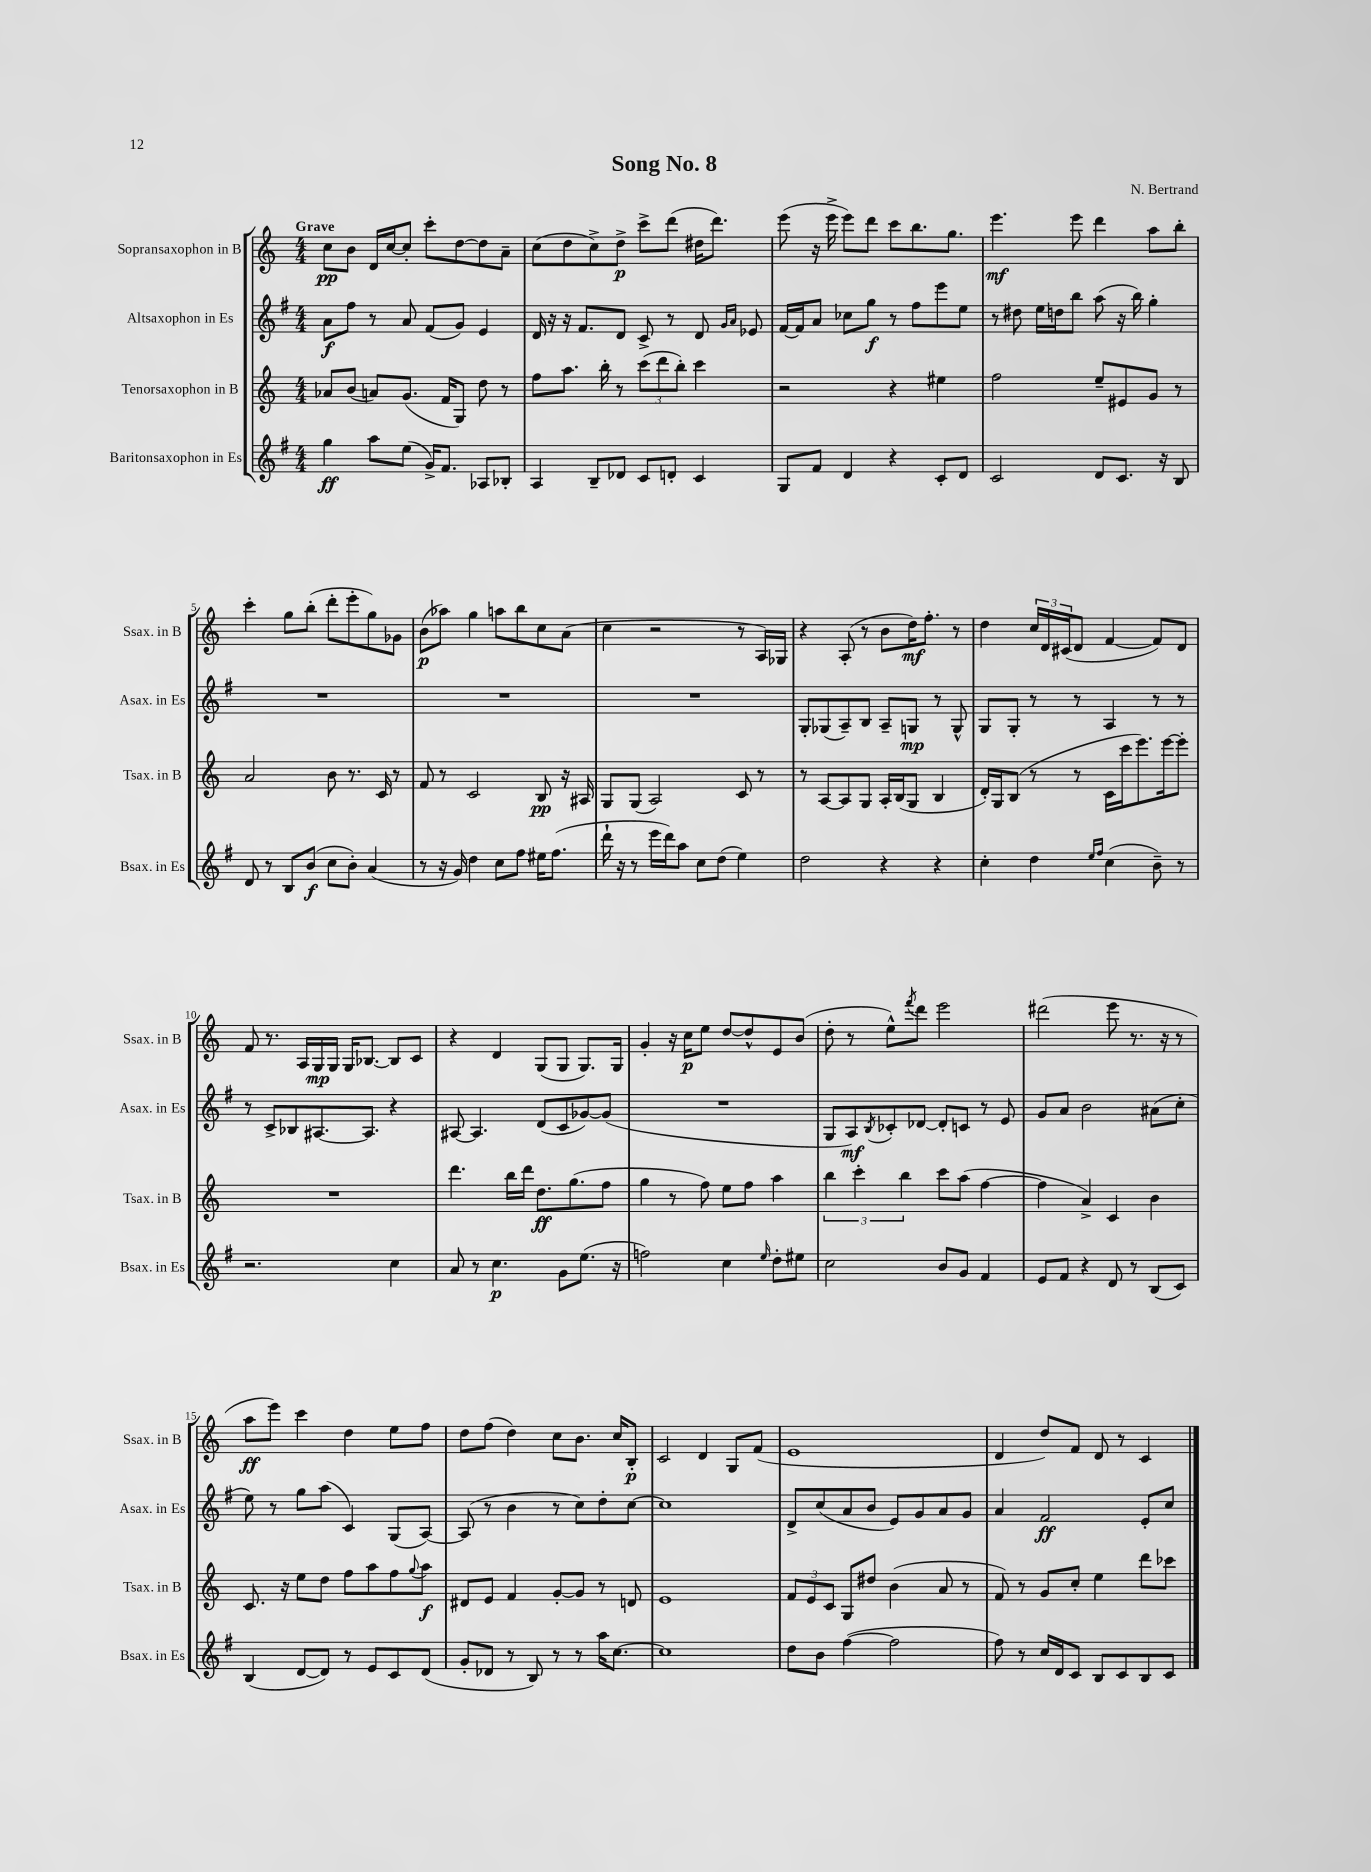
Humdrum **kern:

**kern	**kern	**kern	**kern
*staff4	*staff3	*staff2	*staff1
*clefG2	*clefG2	*clefG2	*clefG2
*k[f#]	*k[]	*k[f#]	*k[]
*M4/4	*M4/4	*M4/4	*M4/4
4gg	8a-	8a	8cc
.	(8b	8ff#	8b
8aa	8a)	8r	16d
.	.	.	[16cc
(8ee	(8.g	8a	8cc']
16g^)	.	(8f#	8ccc'
8.f#	16f	.	.
.	8G)	8g)	[8dd
8A-	8dd	4e	8dd]
8B-'	8r	.	8a~
=	=	=	=
4A	8ff	16d	(8cc
.	.	16r	.
.	8.aa	16r	8dd
.	.	8.f#	.
8B~	.	.	8cc^)
.	16bb'	.	.
8d-	8r	8d	8dd^
8c	(12ccc	8c^	8ccc^
.	12ddd	.	.
8d'	.	8r	(8ddd
.	12bb')	.	.
4c	4ccc	8d	16dd#
.	.	.	8.ddd)
.	.	16qqg	.
.	.	16qqa	.
.	.	8e-	.
=	=	=	=
8G	2r	[16f#	(8eee
.	.	16f#]	.
8f#	.	8a	16r
.	.	.	16eee^
4d	.	8cc-	8eee)
.	.	8gg	8ddd
4r	4r	8r	8ccc
.	.	8ff#	8.bb
8c'	4ee#	8eee	.
.	.	.	8.gg
8d	.	8ee	.
=	=	=	=
2c	2ff	8r	4.eee
.	.	8dd#	.
.	.	16ee	.
.	.	16dd	.
.	.	8bb	8eee
8d	8ee~	(8aa	4ddd
8.c	8e#	16r	.
.	.	16bb)	.
.	8g	4gg'	8aa
16r	.	.	.
8B	8r	.	8bb'
=	=	=	=
8d	2a	1r	4ccc'
8r	.	.	.
8B	.	.	8gg
(8b	.	.	(8bb'
8cc	8b	.	8ddd'
8b')	8.r	.	8eee'
(4a	.	.	8gg)
.	16c	.	.
.	8r	.	8g-
=	=	=	=
8r	8f	1r	(8b
16r	8r	.	8aa-)
16g)	.	.	.
4dd	2c	.	4gg
8cc	.	.	8aa
8ff#	.	.	8bb
16ee#	8B	.	8cc
(8.ff#	.	.	.
.	16r	.	(8a
.	16A#	.	.
=	=	=	=
16ddd`	8G	1r	4cc
16r	.	.	.
8r	(8G	.	.
16eee	2A)	.	2r
16ddd)	.	.	.
8aa	.	.	.
8cc	.	.	.
(8dd	.	.	.
4ee)	8c	.	8r
.	8r	.	16A)
.	.	.	16G-
=	=	=	=
2dd	8r	8G'	4r
.	[8A	(8G-	.
.	8A]	8A~)	(8A'
.	8G	8B	8r
4r	16A'	8A~	8b
.	(16B	.	.
.	8G	8G	16dd)
.	.	.	8.ff'
4r	4B	8r	.
.	.	8G^^	8r
=	=	=	=
4cc'	16d')	8G	4dd
.	16G	.	.
.	(8B	8G'	.
4dd	8r	8r	24cc
.	.	.	24d
.	.	.	(24c#
.	8r	8r	8d
16qqee	.	.	.
16qqff#	.	.	.
(4cc	16c	4A	[4f
.	16ccc	.	.
.	8.eee)	.	.
8b~)	.	8r	8f])
.	[16eee	.	.
8r	8eee']	8r	8d
=	=	=	=
2.r	1r	8r	8f
.	.	8c^	8.r
.	.	8B-	.
.	.	.	16A
.	.	[8.A#	16G
.	.	.	16G
.	.	.	16G
.	.	8.A#]	[8.B-
4cc	.	4r	8B-]
.	.	.	8c
=	=	=	=
8a	4.ddd	[8A#	4r
8r	.	4.A#]	.
4.cc	.	.	4d
.	16bb	.	.
.	16ddd	.	.
.	8.dd	(8d	(8G
8g	.	8c	8G
.	(8.gg	.	.
(8.ee	.	[8g-)	8.G)
.	8ff	(8g-]	.
16r	.	.	16G
=	=	=	=
2ff)	4gg	1r	4g'
.	8r	.	16r
.	.	.	16cc
.	8ff)	.	8ee
4cc	8ee	.	[8dd
.	8ff	.	8dd^^]
16qqee	.	.	.
8dd'	4aa	.	8e
8ee#	.	.	(8b
=	=	=	=
2cc	6bb	8G	8dd'
.	.	8A)	8r
.	6ccc'	.	.
.	.	8qB	.
.	.	8c-'	8ee^^)
.	6bb	.	.
.	.	.	8qfff
.	.	[8d-	8ddd
8b	8ccc	8d-']	2eee
8g	(8aa	8c	.
4f#	[4ff	8r	.
.	.	8e	.
=	=	=	=
8e	4ff]	8g	(2ddd#
8f#	.	8a	.
4r	4a^)	2b	.
8d	4c	.	8eee
8r	.	.	8.r
(8B	4b	(8a#	.
.	.	.	16r
8c)	.	8cc'	8r
=	=	=	=
(4B	8.c	8ee)	8aa
.	.	8r	8eee)
.	16r	.	.
[8d	8ee	8gg	4ccc
8d])	8dd	(8aa	.
8r	8ff	4c)	4dd
8e	8aa	.	.
8c	8ff	(8G	8ee
.	8qqgg	.	.
(8d	8aa	[8A)	8ff
=	=	=	=
8g'	8d#	(8A]	8dd
8d-	8e	8r	(8ff
8r	4f	4b	4dd)
8B)	.	.	.
8r	[8g'	8r	8cc
8r	8g]	8cc)	8.b
16aa	8r	8dd'	.
[8.cc	.	.	16cc
.	8d	[8cc	8B'
=	=	=	=
1cc]	1e	1cc]	2c
.	.	.	4d
.	.	.	8G
.	.	.	(8f
=	=	=	=
8dd	12f	8d^	1e
.	12e	.	.
8b	.	(8cc	.
.	12c	.	.
([4ff#	8G	8a	.
.	8dd#	8b	.
2ff#]	(4b	8e)	.
.	.	8g	.
.	8a	8a	.
.	8r	8g	.
=	=	=	=
8ff#)	8f)	4a	4d
8r	8r	.	.
16cc	8g	2f#	8dd)
16d	.	.	.
8c	8cc'	.	8f
8B	4ee	.	8d
8c	.	.	8r
8B	8ddd	8e'	4c
8c	8ccc-	8cc	.
==	==	==	==
*-	*-	*-	*-
